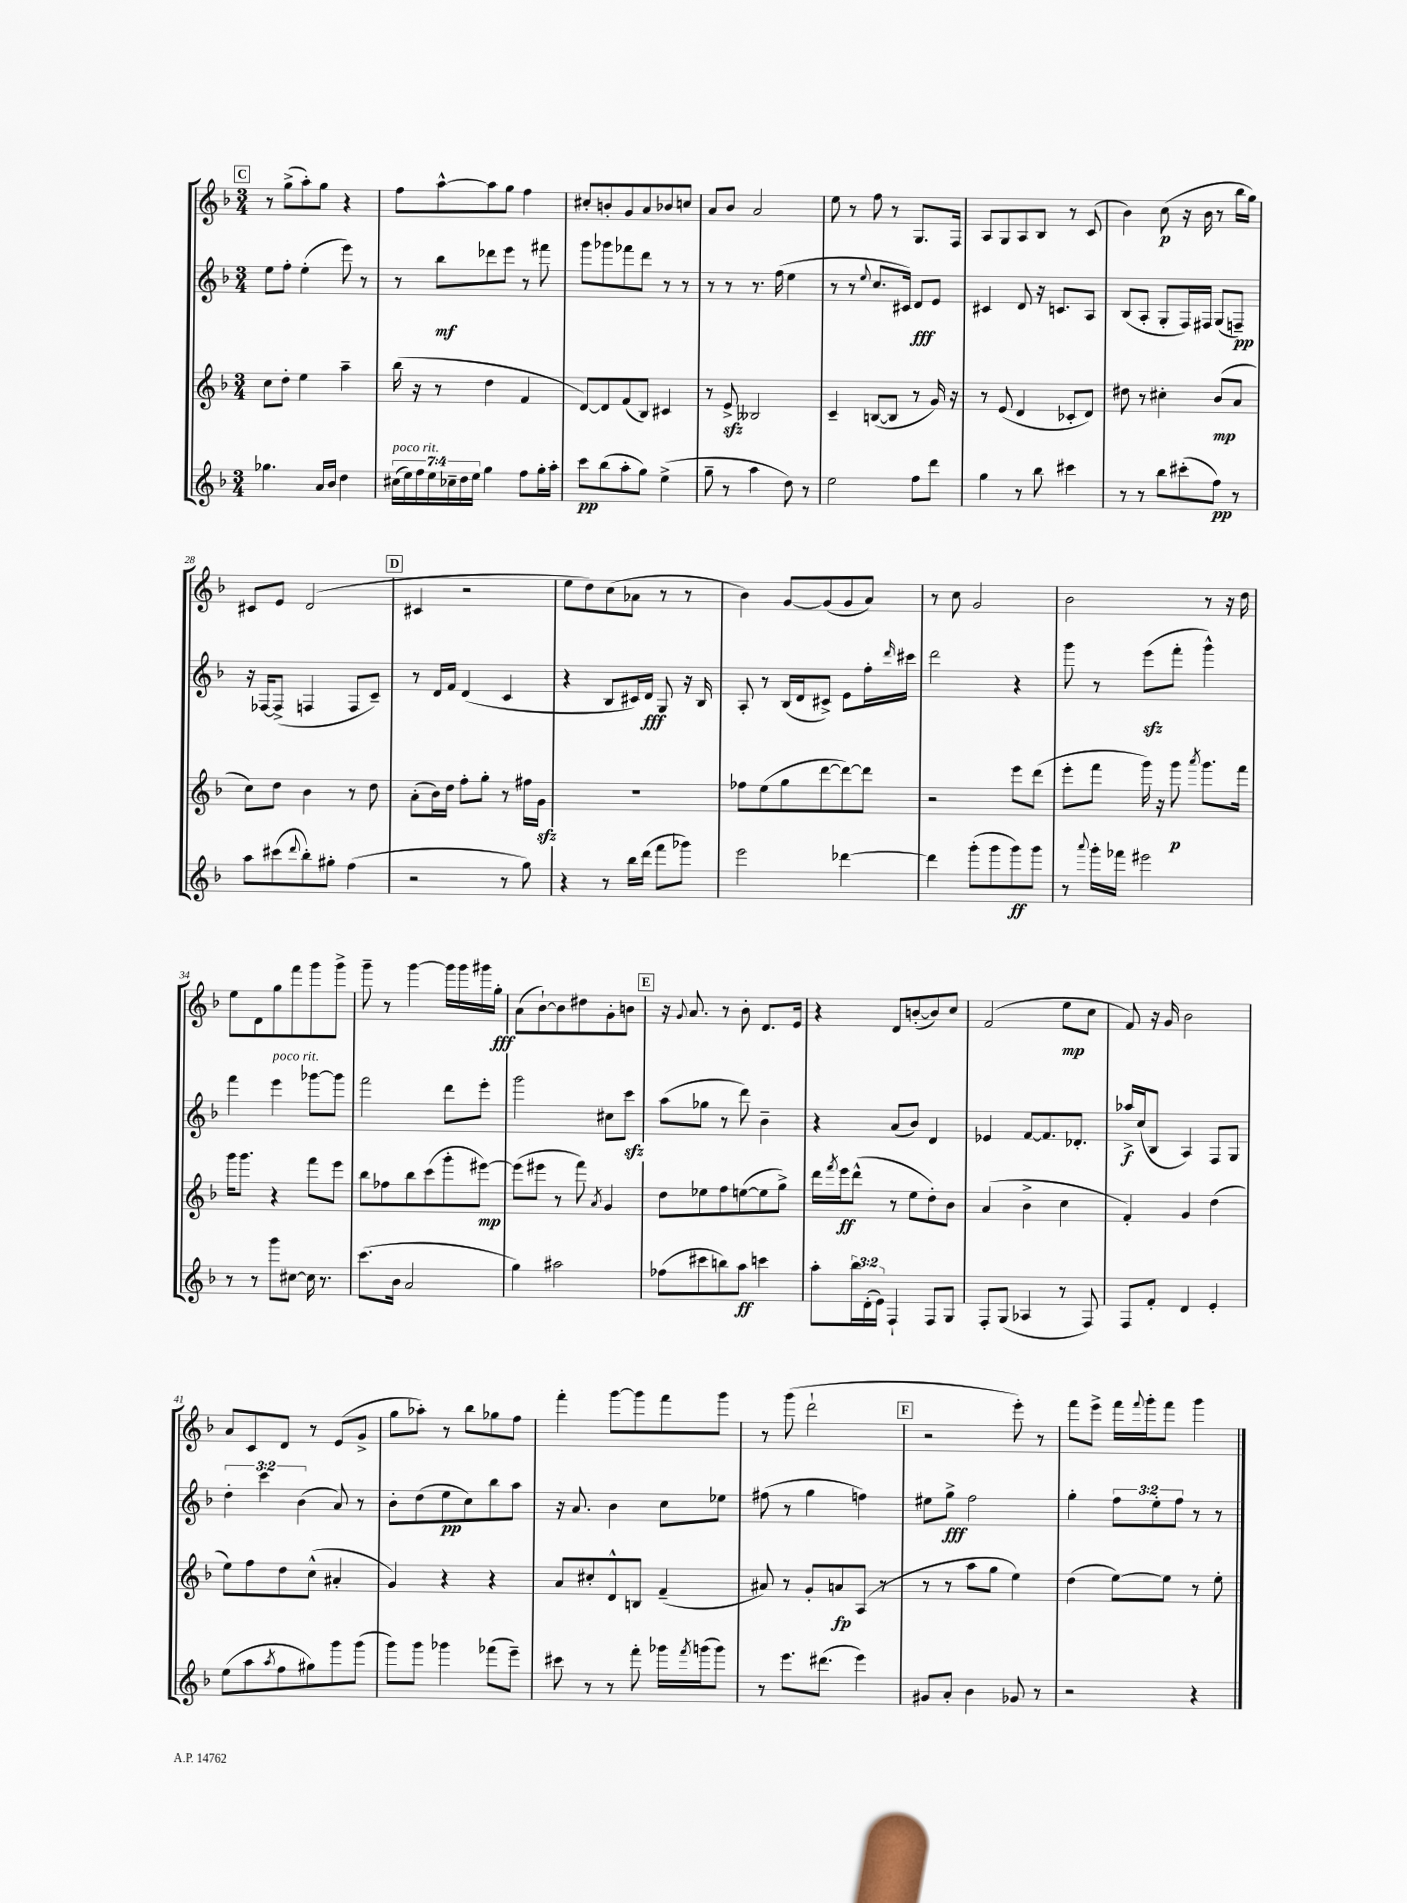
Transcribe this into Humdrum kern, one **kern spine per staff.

**kern	**kern	**kern	**kern
*staff4	*staff3	*staff2	*staff1
*clefG2	*clefG2	*clefG2	*clefG2
*k[b-]	*k[b-]	*k[b-]	*k[b-]
*M3/4	*M3/4	*M3/4	*M3/4
4.gg-	8cc	8ee	8r
.	8dd'	8ff'	(8gg^
.	4ee	(4ee'	8aa')
16a	.	.	8gg
16b-	.	.	.
4dd	4aa~	8eee)	4r
.	.	8r	.
=	=	=	=
(28cc#	(16bb-	8r	8ff
28ee)	.	.	.
.	16r	.	.
28ff	.	.	.
28ee	.	.	.
.	8r	8bb-	[8aa^^
28cc-~	.	.	.
28dd	.	.	.
28ee	.	.	.
4gg	4dd	8ddd-	8aa]
.	.	8eee	8gg
8ff	4f	8r	4ff
16gg'	.	8fff#	.
16aa'	.	.	.
=	=	=	=
8ccc	[8d)	8ggg	8cc#'
(8bb-	8d]	8ggg-	8b'
8aa'	(8f	8fff-	8g
8gg)	8B-)	8ddd	8a
(4ee^	4c#	8r	8b-
.	.	8r	8cc
=	=	=	=
8gg~	8r	8r	8a
8r	8e^	8r	8b-
4aa	2B--	8.r	2a
.	.	(16ff	.
8dd)	.	4ee	.
8r	.	.	.
=	=	=	=
2ee	4c~	8r	8ee
.	.	8r	8r
.	.	8qqee	.
.	([8B	8.cc	8ff
.	8B]	.	8r
.	.	16c#)	.
8ff	8r	8d	8.G
8ddd	16g)	8e	.
.	16r	.	16F
=	=	=	=
4gg	8r	4c#	8A
.	(8e	.	8G
8r	4d	8d	8A
8bb-	.	16r	8B-
.	.	8.c	.
4ccc#	8c-'	.	8r
.	8d)	8A	(8c
=	=	=	=
8r	8dd#	(8B-	4b-)
8r	8r	8A'	.
8bb-	4cc#'	8G'	(8cc
(8ccc#'	.	16F)	16r
.	.	16F#	16b-
8ff)	(8b-	(8G	8r
8r	8a	8F~)	16bb-
.	.	.	16gg)
=	=	=	=
8aa	8cc)	16r	8c#
.	.	[16F-	.
(8ccc#	8dd	(8F-^]	8e
8qqddd	.	.	.
8bb-')	4b-	4F	(2d
8gg#'	.	.	.
(4ff	8r	8F	.
.	8dd	8c~)	.
=	=	=	=
2r	(8a'	8r	4c#
.	16b-)	16d	.
.	16dd	16f	.
.	8ff'	(4d	2r
.	8gg'	.	.
8r	8r	4c	.
8gg)	16ff#	.	.
.	16g	.	.
=	=	=	=
4r	2.r	4r	8ee
.	.	.	8dd)
8r	.	8B-	(8cc
16bb-	.	16c#)	8a-
(16ddd	.	16d	.
8fff	.	8G	8r
8ggg-)	.	16r	8r
.	.	16B-	.
=	=	=	=
2eee	8ff-	8A'	4b-)
.	(8ee	8r	.
.	8gg	(16B-	[8g
.	.	16d	.
.	[8ddd	8c#^)	(8g]
[4ddd-	8ddd_)	8e	8g
.	8ddd]	16ff'	8a)
.	.	16qqddd	.
.	.	16ccc#	.
=	=	=	=
4ddd-]	2r	2ddd	8r
.	.	.	8cc
(8ggg'	.	.	2g
8ggg	.	.	.
8ggg)	8eee	4r	.
8ggg	(8ddd	.	.
=	=	=	=
8r	8eee'	8ggg	2b-
8qqaaa	.	.	.
16ggg'	8fff	8r	.
16fff-	.	.	.
2eee#	16ggg)	(8eee	.
.	16r	.	.
.	8ggg	8fff'	.
.	8qaaa	.	.
.	8.ggg	4ggg^^)	8r
.	.	.	16r
.	16fff	.	16dd
=	=	=	=
8r	16ggg	4fff	8ee
.	8.ggg	.	.
8r	.	.	8d
8ggg	4r	4eee	8gg
[8cc#	.	.	8fff
16cc#]	8fff	[8ggg-	8ggg
8.r	.	.	.
.	8eee	8ggg-]	8ggg^
=	=	=	=
(8.ccc	8bb-	2fff	8ggg~
.	8ff-	.	8r
16b-	.	.	.
2a	8bb-	.	[4ggg
.	(8ccc	.	.
.	8ggg'	8ddd	16ggg]
.	.	.	16ggg
.	[8eee#)	8eee'	16ggg#
.	.	.	16gg'
=	=	=	=
4gg)	(8eee#]	2ggg	(8a
.	8eee#	.	[8b-`)
2aa#	8r	.	8b-]
.	8fff)	.	8dd#
.	8qa	.	.
.	4g	8cc#	8g'
.	.	8ccc	8b
=	=	=	=
(8ff-	8dd	(8aa	16r
.	.	.	8qqg
.	.	.	8.a
8ccc#	8ee-	8gg-	.
8bb)	8ff	8r	8r
8aa	([8ee	8ddd)	8b-'
4ccc	8ee]	4b-~	8.d
.	8gg^)	.	.
.	.	.	16e
=	=	=	=
8aa'	16ddd	4r	4r
.	8qfff	.	.
.	16eee	.	.
24bb-	(8ddd^^	.	.
(24d'	.	.	.
24e)	.	.	.
4F`	8r	(8a	8d
.	8ee	8b-)	([8b'
8F	8dd')	4d	8b])
8G	8b-	.	8cc
=	=	=	=
8F'	(4a	4e-	(2f
(8G	.	.	.
4A-	4b-^	[8f	.
.	.	8.f]	.
8r	4cc	.	8ee
.	.	8.d-'	.
8F)	.	.	8cc
=	=	=	=
8F	4f')	16aa-^	8f)
.	.	(16cc	.
8f'	.	8B-	16r
.	.	.	16g
4d	4g	4A)	2b-
4e'	(4dd	8F	.
.	.	8G	.
=	=	=	=
(8ee	8ee)	6dd'	8a
8aa	8ff	.	8c
.	.	6ccc	.
8qaa	.	.	.
8ff	8dd	.	8d
.	.	(6b-	.
8gg#)	(8cc^^	.	8r
8ggg	4a#'	8a)	(8e
(8ggg	.	8r	8g^
=	=	=	=
8ggg)	4g)	8b-'	8gg
8ggg	.	(8dd	8aa-')
4ggg-	4r	8ee	8r
.	.	8cc)	8bb-
(8fff-	4r	8bb-	8gg-
8eee~)	.	8aa	8ff
=	=	=	=
8ccc#	8a	16r	4fff'
.	.	8.a	.
8r	8cc#'	.	.
8r	8d^^	4b-	[8ggg
8fff'	8B	.	8ggg]
16ggg-	(4f~	8cc	8fff
8qfff	.	.	.
(16ggg	.	.	.
8ggg)	.	8ee-	8ggg
=	=	=	=
8r	8a#)	(8ff#	8r
8.eee	8r	8r	(8ggg
.	8g'	4gg	2ddd`
(8.ddd#	.	.	.
.	8a	.	.
4eee)	(8A	4ff)	.
.	8r	.	.
=	=	=	=
8g#	8r	8ee#	2r
8a'	8r	8gg^	.
4b-	8aa	2ff	.
.	8gg	.	.
8g-	4ee)	.	8eee')
8r	.	.	8r
=	=	=	=
2r	(4dd	4gg'	8fff
.	.	.	8eee^
.	[8ee)	12ff	16fff
.	.	.	8qqfff
.	.	.	16ggg'
.	.	12ee'	.
.	8ee]	.	8fff
.	.	12ff	.
4r	8r	8r	4ggg
.	8ee'	8r	.
==	==	==	==
*-	*-	*-	*-
